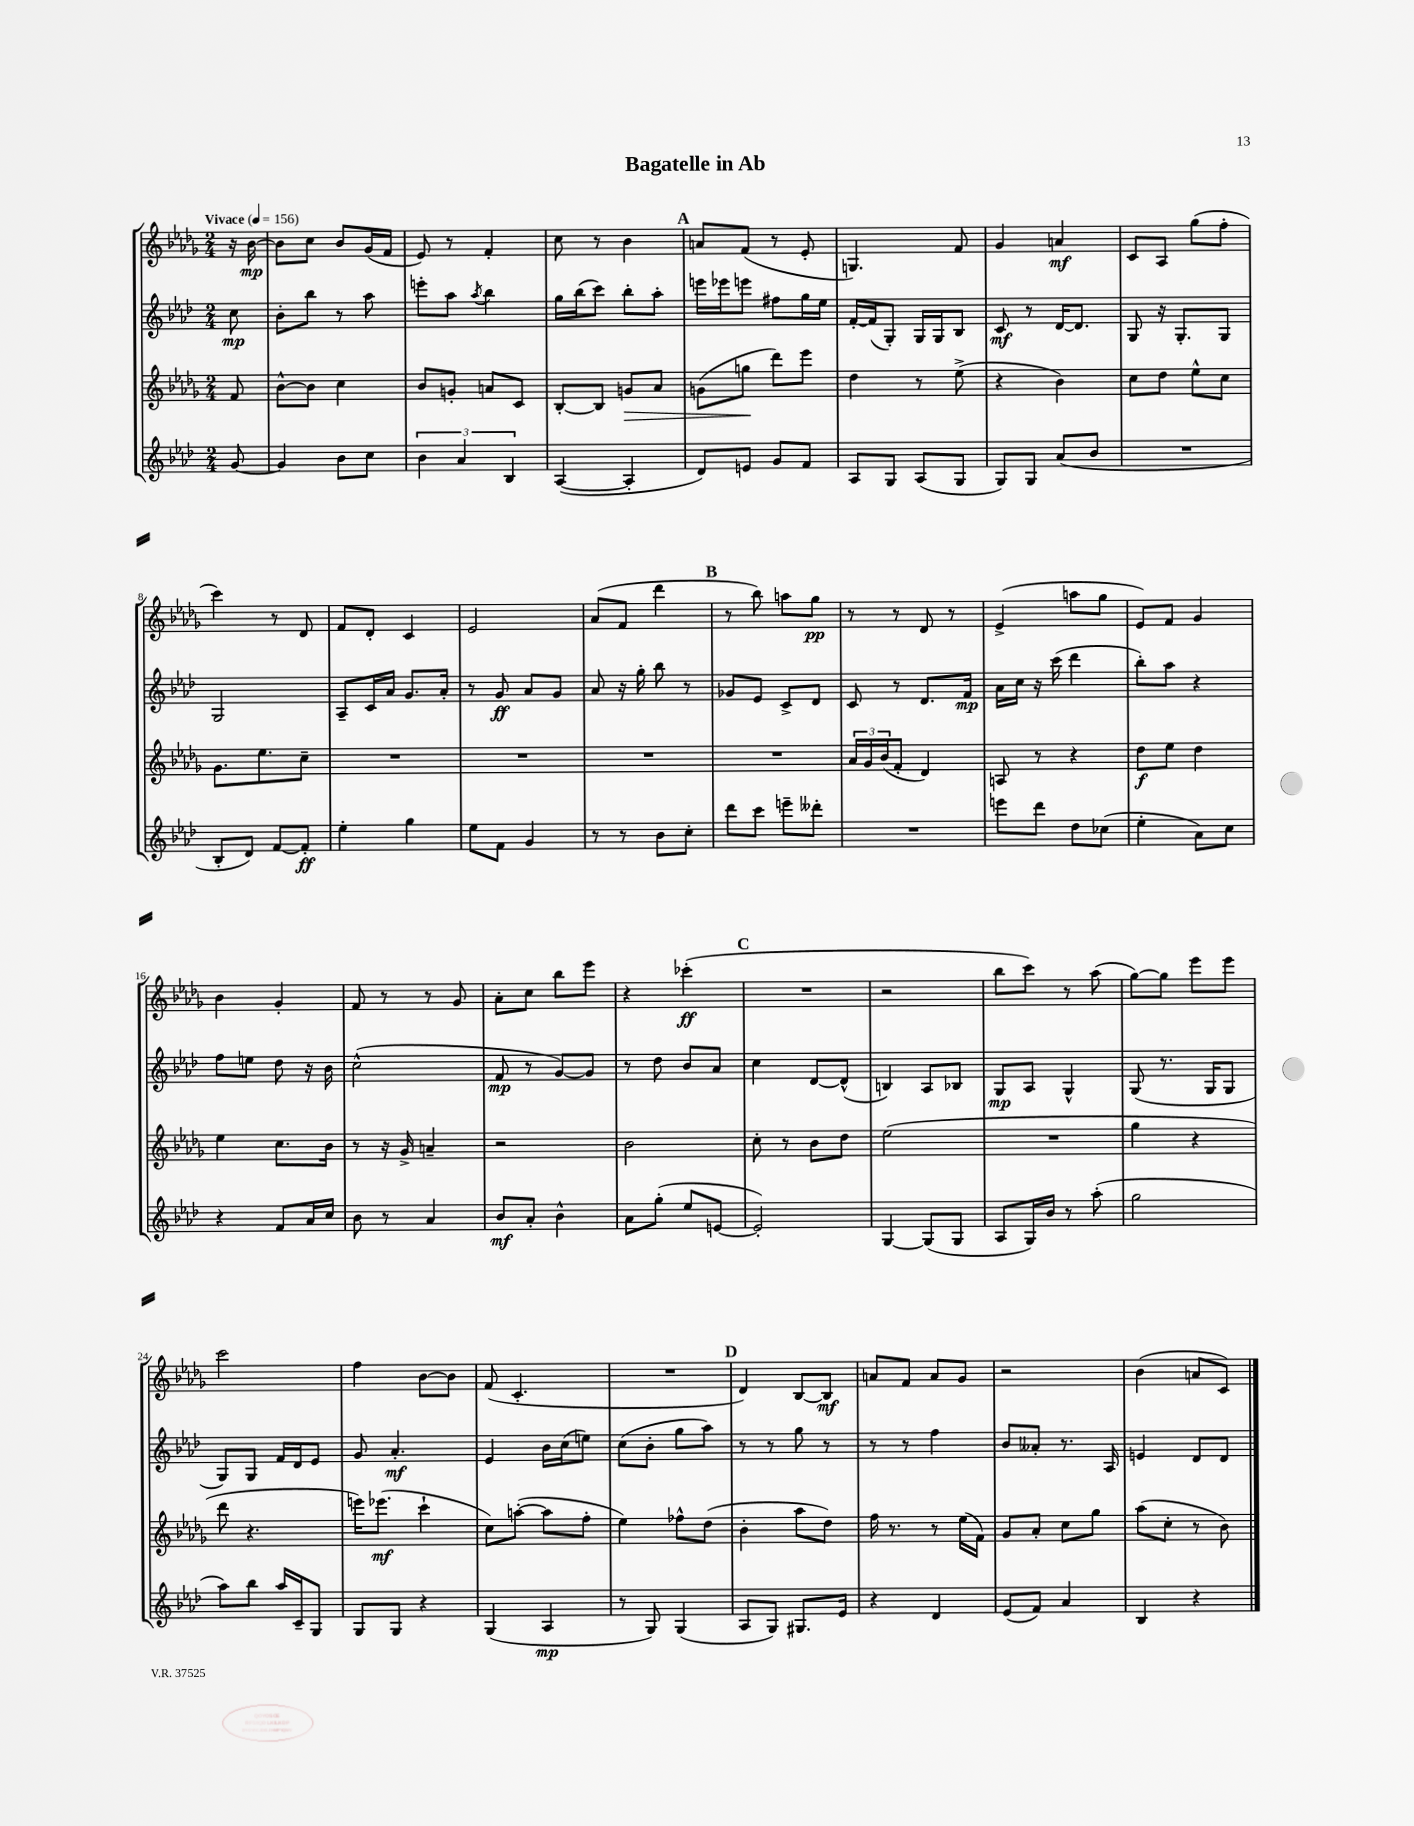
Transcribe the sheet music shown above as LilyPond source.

\header { title = "Bagatelle in Ab" }
<<
\new StaffGroup <<
\new Staff = "s0" {
    \clef treble \key des \major \numericTimeSignature \time 2/4 \partial 8 \tempo "Vivace" 4 = 156
    r16 bes'16~\mp |
    bes'8 c''8 bes'8 ges'16( f'16 |
    ees'8) r8 f'4-. |
    c''8 r8 bes'4 |
    \mark \markup { \bold "A" } a'8 f'8( r8 ees'8-. |
    g4.) f'8 |
    ges'4 a'4\mf |
    c'8 aes8 ges''8( f''8-. |
    c'''4) r8 des'8 |
    f'8 des'8-. c'4 |
    ees'2 |
    aes'8( f'8 des'''4 |
    \mark \markup { \bold "B" } r8 bes''8) a''8 ges''8\pp |
    r8 r8 des'8 r8 |
    ees'4->( a''8 ges''8 |
    ees'8) f'8 ges'4 |
    bes'4 ges'4-. |
    f'8 r8 r8 ges'8 |
    aes'8-. c''8 bes''8 ees'''8 |
    r4 ces'''4-.\ff( |
    \mark \markup { \bold "C" } R2 |
    r2 |
    bes''8 c'''8) r8 aes''8( |
    ges''8~) ges''8 ees'''8 ees'''8 |
    c'''2 |
    f''4 bes'8~ bes'8 |
    f'8( c'4.-. |
    R2 |
    \mark \markup { \bold "D" } des'4) bes8~ bes8\mf |
    a'8 f'8 a'8 ges'8 |
    r2 |
    bes'4( a'8 c'8) \bar "|." |
}
\new Staff = "s1" {
    \clef treble \key aes \major \numericTimeSignature \time 2/4 \partial 8
    c''8\mp |
    bes'8-. bes''8 r8 aes''8 |
    e'''8-. aes''8 \acciaccatura { aes''8 } bes''4 |
    g''16 bes''16( c'''8) bes''8-. aes''8-. |
    \mark \markup { \bold "A" } e'''16 ees'''16 e'''8 fis''8 g''16 ees''16 |
    f'16~-. f'16( g8-.) g16 g16 bes8 |
    c'8\mf r8 des'16~ des'8. |
    g8 r16 g8.-. g8 |
    g2 |
    aes8-- c'16 aes'16 g'8. aes'16-. |
    r8 g'8\ff aes'8 g'8 |
    aes'8 r16 g''16-. bes''8 r8 |
    \mark \markup { \bold "B" } ges'8 ees'8 c'8-> des'8 |
    c'8 r8 des'8. f'16\mp |
    aes'16 c''16 r16 c'''16( des'''4 |
    bes''8-.) aes''8 r4 |
    f''8 e''8 des''8 r16 bes'16 |
    c''2-^( |
    f'8\mp r8 g'8~) g'8 |
    r8 des''8 bes'8 aes'8 |
    \mark \markup { \bold "C" } c''4 des'8~ des'8-^( |
    b4) aes8 bes8 |
    g8\mp aes8 g4-^ |
    g8( r8. g16 g8 |
    g8) g8 f'16 des'16 ees'8 |
    g'8 aes'4.-.\mf |
    ees'4 bes'16 c''16( e''8) |
    c''8( bes'8-. g''8 aes''8) |
    \mark \markup { \bold "D" } r8 r8 g''8 r8 |
    r8 r8 f''4 |
    bes'8 aeses'8-. r8. aes16 |
    e'4 des'8 des'8 \bar "|." |
}
\new Staff = "s2" {
    \clef treble \key des \major \numericTimeSignature \time 2/4 \partial 8
    f'8 |
    bes'8~-^ bes'8 c''4 |
    bes'8 g'8-. a'8 c'8 |
    bes8~-. bes8 g'8\> aes'8 |
    \mark \markup { \bold "A" } g'8( g''8\! des'''8) ees'''8 |
    des''4 r8 ees''8->( |
    r4 bes'4) |
    c''8 des''8 ees''8-^ c''8 |
    ges'8. ees''8. c''8-- |
    R2 |
    R2 |
    R2 |
    \mark \markup { \bold "B" } R2 |
    \tuplet 3/2 { aes'16 ges'16 bes'16( } f'8-. des'4) |
    a8 r8 r4 |
    des''8\f ees''8 des''4 |
    ees''4 c''8. bes'16 |
    r8 r16 ges'16-> a'4-- |
    r2 |
    bes'2 |
    \mark \markup { \bold "C" } c''8-. r8 bes'8 des''8 |
    ees''2( |
    R2 |
    ges''4 r4 |
    des'''8 r4. |
    e'''16) ees'''8.\mf( c'''4-! |
    c''8) a''8~-.( a''8 f''8-. |
    ees''4) fes''8-^ des''8( |
    \mark \markup { \bold "D" } bes'4-. aes''8 des''8) |
    f''16 r8. r8 ees''16( f'16) |
    ges'8 aes'8-. c''8 ges''8 |
    aes''8( c''8-. r8 bes'8) \bar "|." |
}
\new Staff = "s3" {
    \clef treble \key aes \major \numericTimeSignature \time 2/4 \partial 8
    g'8~ |
    g'4 bes'8 c''8 |
    \tuplet 3/2 { bes'4 aes'4 bes4 } |
    aes4~( aes4-. |
    \mark \markup { \bold "A" } des'8) e'8 g'8 f'8 |
    aes8 g8 aes8( g8 |
    g8) g8 aes'8( bes'8 |
    R2 |
    bes8-. des'8) f'8~ f'8-.\ff |
    ees''4-. g''4 |
    ees''8 f'8 g'4 |
    r8 r8 bes'8 c''8-. |
    \mark \markup { \bold "B" } des'''8 c'''8 e'''8-- deses'''8-. |
    R2 |
    e'''8 des'''8 des''8 ces''8( |
    ees''4-. aes'8) c''8 |
    r4 f'8 aes'16 c''16 |
    bes'8 r8 aes'4 |
    bes'8\mf aes'8-. bes'4-^ |
    aes'8 g''8-.( ees''8 e'8~ |
    \mark \markup { \bold "C" } e'2-.) |
    g4~ g8( g8 |
    aes8 g16) bes'16 r8 aes''8-.( |
    g''2 |
    aes''8) bes''8 aes''16 c'16-- g8 |
    g8 g8 r4 |
    g4( aes4\mp |
    r8 g8) g4( |
    \mark \markup { \bold "D" } aes8 g8) gis8. ees'16 |
    r4 des'4 |
    ees'8( f'8) aes'4 |
    bes4 r4 \bar "|." |
}
>>
>>
